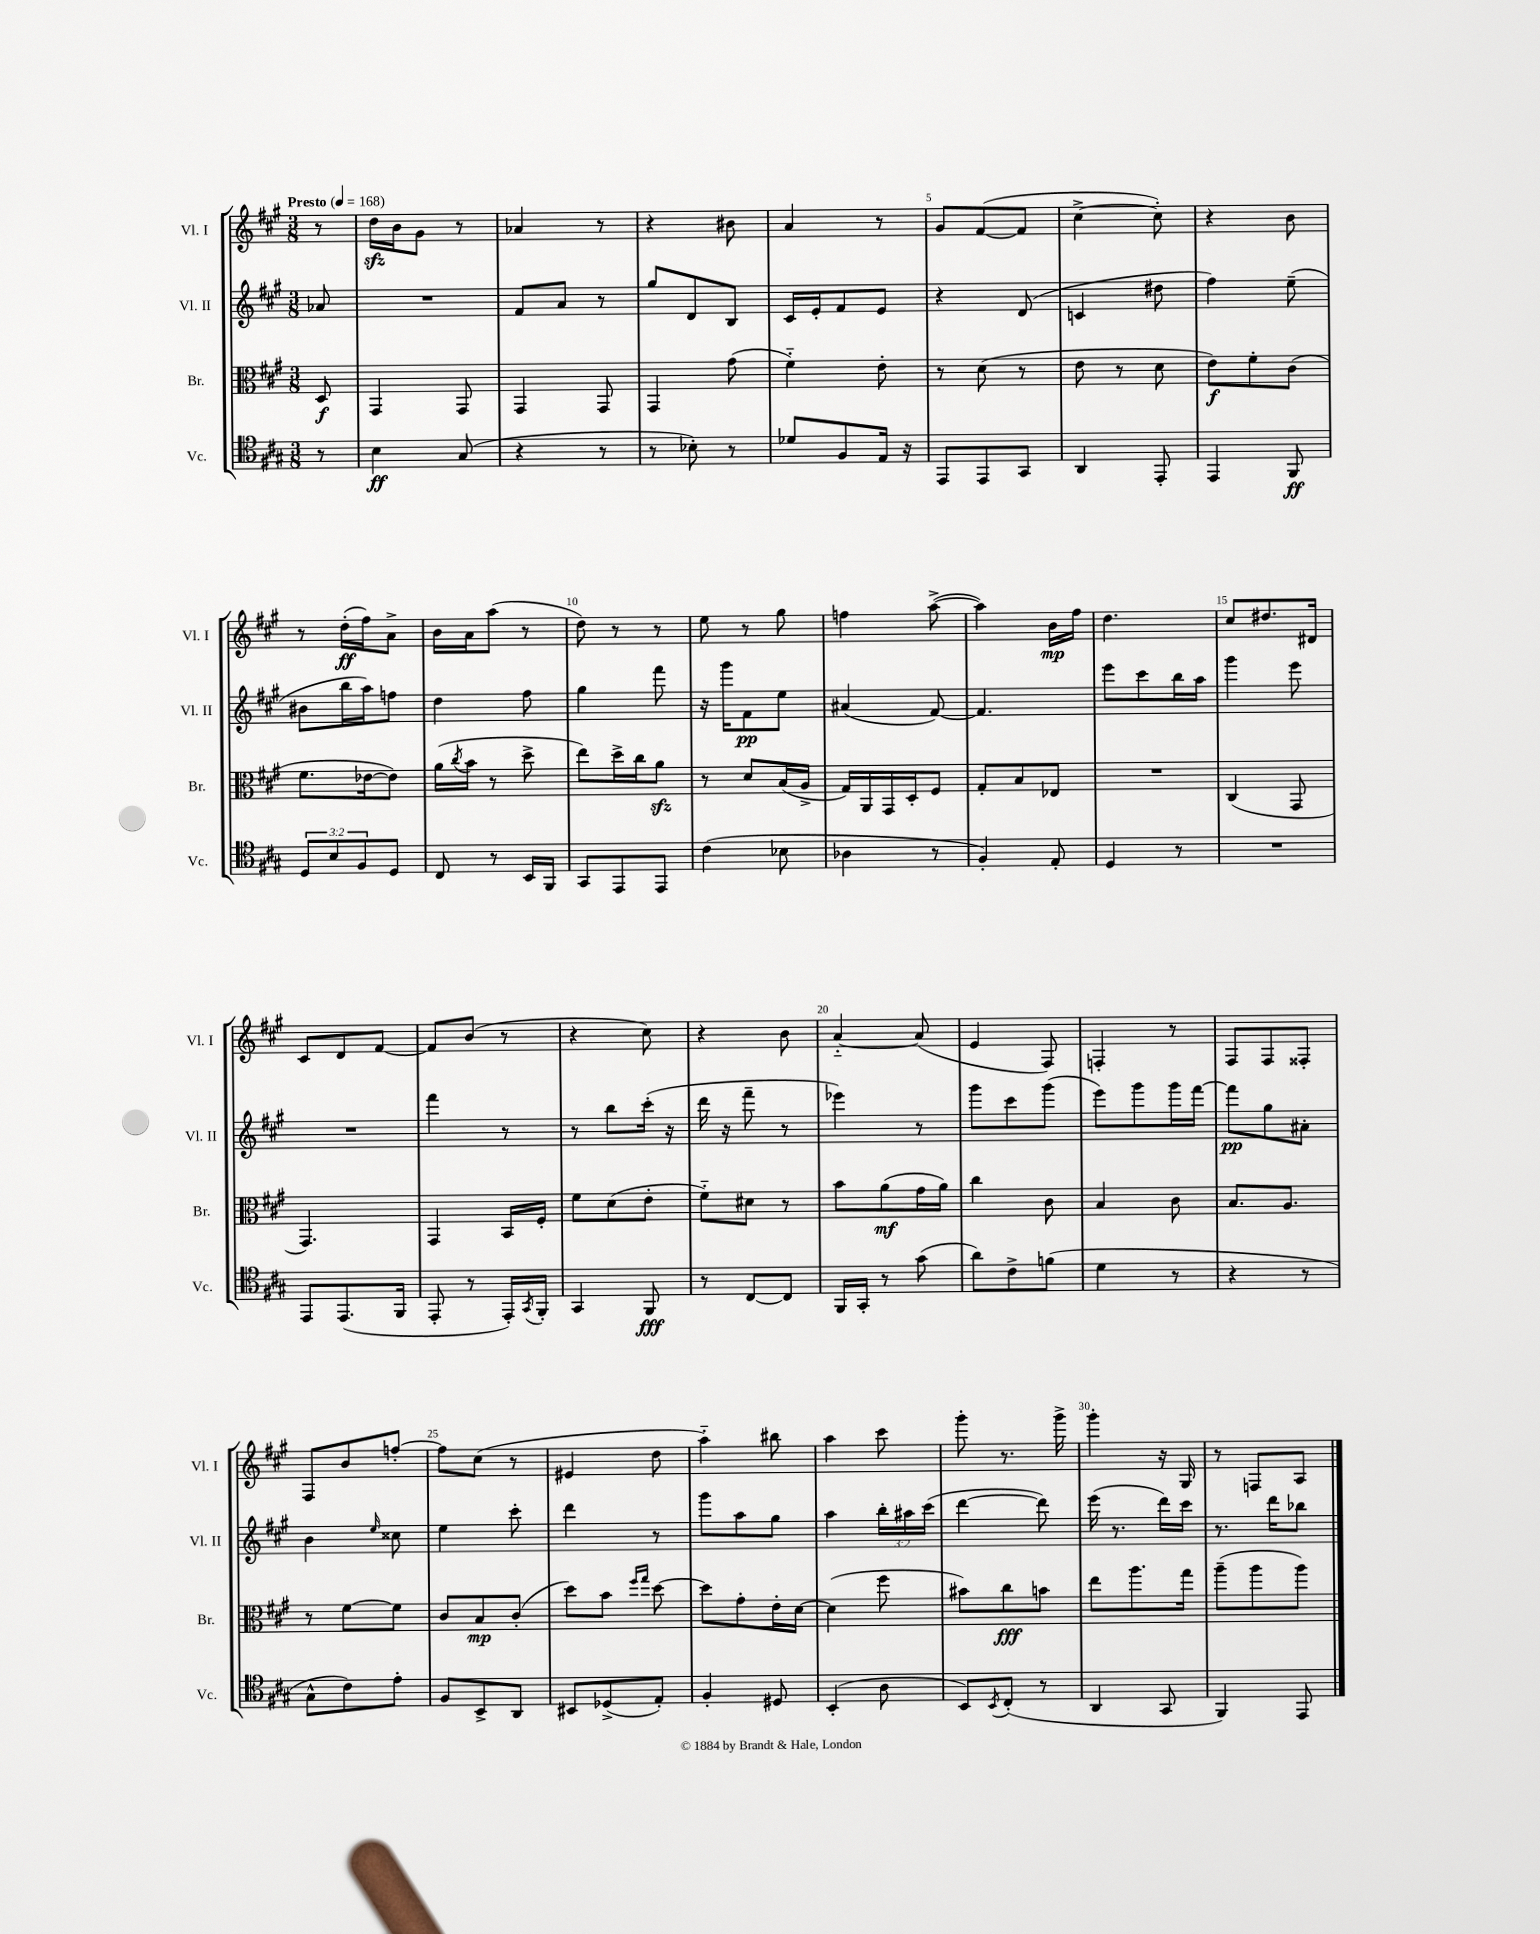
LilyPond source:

<<
\new StaffGroup <<
\new Staff = "s0" \with { instrumentName = "Vl. I" shortInstrumentName = "Vl. I" } {
    \clef treble \key a \major \numericTimeSignature \time 3/8 \partial 8 \tempo "Presto" 4 = 168
    r8 |
    d''16\sfz b'16 gis'8 r8 |
    aes'4 r8 |
    r4 bis'8 |
    a'4 r8 |
    gis'8 fis'8~( fis'8 |
    cis''4~-> cis''8-.) |
    r4 b'8 |
    r8 d''16-.\ff( fis''16) a'8-> |
    b'16 a'16 a''8( r8 |
    d''8) r8 r8 |
    e''8 r8 gis''8 |
    f''4 a''8~->( |
    a''4) b'16\mp fis''16 |
    d''4. |
    cis''8 dis''8. dis'16 |
    cis'8 d'8 fis'8~ |
    fis'8 b'8( r8 |
    r4 cis''8) |
    r4 b'8 |
    a'4~-_ a'8( |
    e'4 fis8) |
    f4-. r8 |
    fis8 fis8 fisis8-. |
    fis8 b'8 f''8~-. |
    f''8 cis''8( r8 |
    eis'4 d''8 |
    a''4-_) bis''8 |
    a''4 cis'''8 |
    gis'''8-. r8. gis'''16-> |
    gis'''4-. r16 gis16 |
    r8 f8 a8 \bar "|." |
}
\new Staff = "s1" \with { instrumentName = "Vl. II" shortInstrumentName = "Vl. II" } {
    \clef treble \key a \major \numericTimeSignature \time 3/8 \override Staff.TupletNumber.text = #tuplet-number::calc-fraction-text \partial 8
    aes'8 |
    R4. |
    fis'8 a'8 r8 |
    gis''8 d'8 b8 |
    cis'16 e'16-. fis'8 e'8 |
    r4 d'8( |
    c'4 dis''8 |
    fis''4) e''8--( |
    bis'8 b''16 a''16) f''8 |
    d''4 fis''8 |
    gis''4 fis'''8 |
    r16 gis'''16 fis'8\pp e''8 |
    ais'4( fis'8~) |
    fis'4. |
    e'''8 cis'''8 b''16 a''16 |
    gis'''4 e'''8 |
    R4. |
    fis'''4 r8 |
    r8 b''8 cis'''16-.( r16 |
    d'''16 r16 fis'''8-- r8 |
    ees'''4) r8 |
    gis'''8 cis'''8 gis'''8( |
    e'''8) gis'''8 gis'''16 fis'''16~ |
    fis'''8\pp gis''8 ais'8-. |
    b'4 \grace { e''16 } cisis''8 |
    e''4 cis'''8-. |
    d'''4 r8 |
    gis'''8 a''8 gis''8 |
    a''4 \tuplet 3/2 { b''16-. ais''16 cis'''16( } |
    d'''4~ d'''8) |
    e'''16( r8. d'''16) cis'''16 |
    r8. d'''16 bes''8 \bar "|." |
}
\new Staff = "s2" \with { instrumentName = "Br." shortInstrumentName = "Br." } {
    \clef alto \key a \major \numericTimeSignature \time 3/8 \partial 8
    d8\f |
    gis,4 gis,8 |
    gis,4 gis,8 |
    gis,4 gis'8( |
    fis'4-_) e'8-. |
    r8 d'8( r8 |
    e'8 r8 d'8 |
    e'8\f) fis'8-. cis'8( |
    fis'8. ees'16~ ees'8) |
    a'16( \acciaccatura { cis''8 } b'16 r8 d''8-> |
    e''8) d''16-> cis''16 a'8\sfz |
    r8 d'8 b16( a16-> |
    gis16) a,16 gis,16 d16-. fis8 |
    gis8-. b8 ees8 |
    R4. |
    cis4( gis,8 |
    gis,4.) |
    gis,4 b,16 fis16-. |
    fis'8 d'8( e'8-. |
    fis'8-_) dis'8 r8 |
    b'8 a'8\mf( gis'16 a'16) |
    cis''4 cis'8 |
    b4 cis'8 |
    b8. a8. |
    r8 fis'8~ fis'8 |
    cis'8 b8\mp cis'8-.( |
    d''8) b'8 \grace { fis''16 gis''16 } d''8~ |
    d''8 gis'8-. e'16-. d'16~ |
    d'4( fis''8 |
    bis'8) cis''8\fff b'8 |
    e''8 a''8. gis''16 |
    a''8--( a''8 a''8) \bar "|." |
}
\new Staff = "s3" \with { instrumentName = "Vc." shortInstrumentName = "Vc." } {
    \clef tenor \key a \major \numericTimeSignature \time 3/8 \override Staff.TupletNumber.text = #tuplet-number::calc-fraction-text \partial 8
    r8 |
    b4\ff gis8( |
    r4 r8 |
    r8 bes8-.) r8 |
    des'8 fis8 e16 r16 |
    e,8 e,8 gis,8 |
    a,4 e,8-. |
    e,4 fis,8\ff |
    \tuplet 3/2 { d8 b8 fis8 } d8 |
    cis8 r8 b,16 fis,16 |
    gis,8 e,8 e,8 |
    cis'4( bes8 |
    aes4 r8 |
    fis4-.) e8-. |
    d4 r8 |
    R4. |
    e,8 e,8.( fis,16 |
    e,8-. r8 e,16-.) \acciaccatura { gis,8 } fis,16-. |
    gis,4 fis,8\fff |
    r8 cis8~ cis8 |
    fis,16 gis,16-. r8 gis'8( |
    a'8) cis'8-> f'8( |
    d'4 r8 |
    r4 r8 |
    gis8-^ cis'8) e'8-. |
    fis8 b,8-> a,8 |
    bis,8 des8->( e8-.) |
    fis4-. dis8 |
    b,4-.( a8 |
    b,8) \acciaccatura { b,8 } cis8-.( r8 |
    a,4 gis,8 |
    fis,4) e,8 \bar "|." |
}
>>
>>
\layout { \context { \Score \override BarNumber.break-visibility = ##(#f #t #t) barNumberVisibility = #(every-nth-bar-number-visible 5) } }
